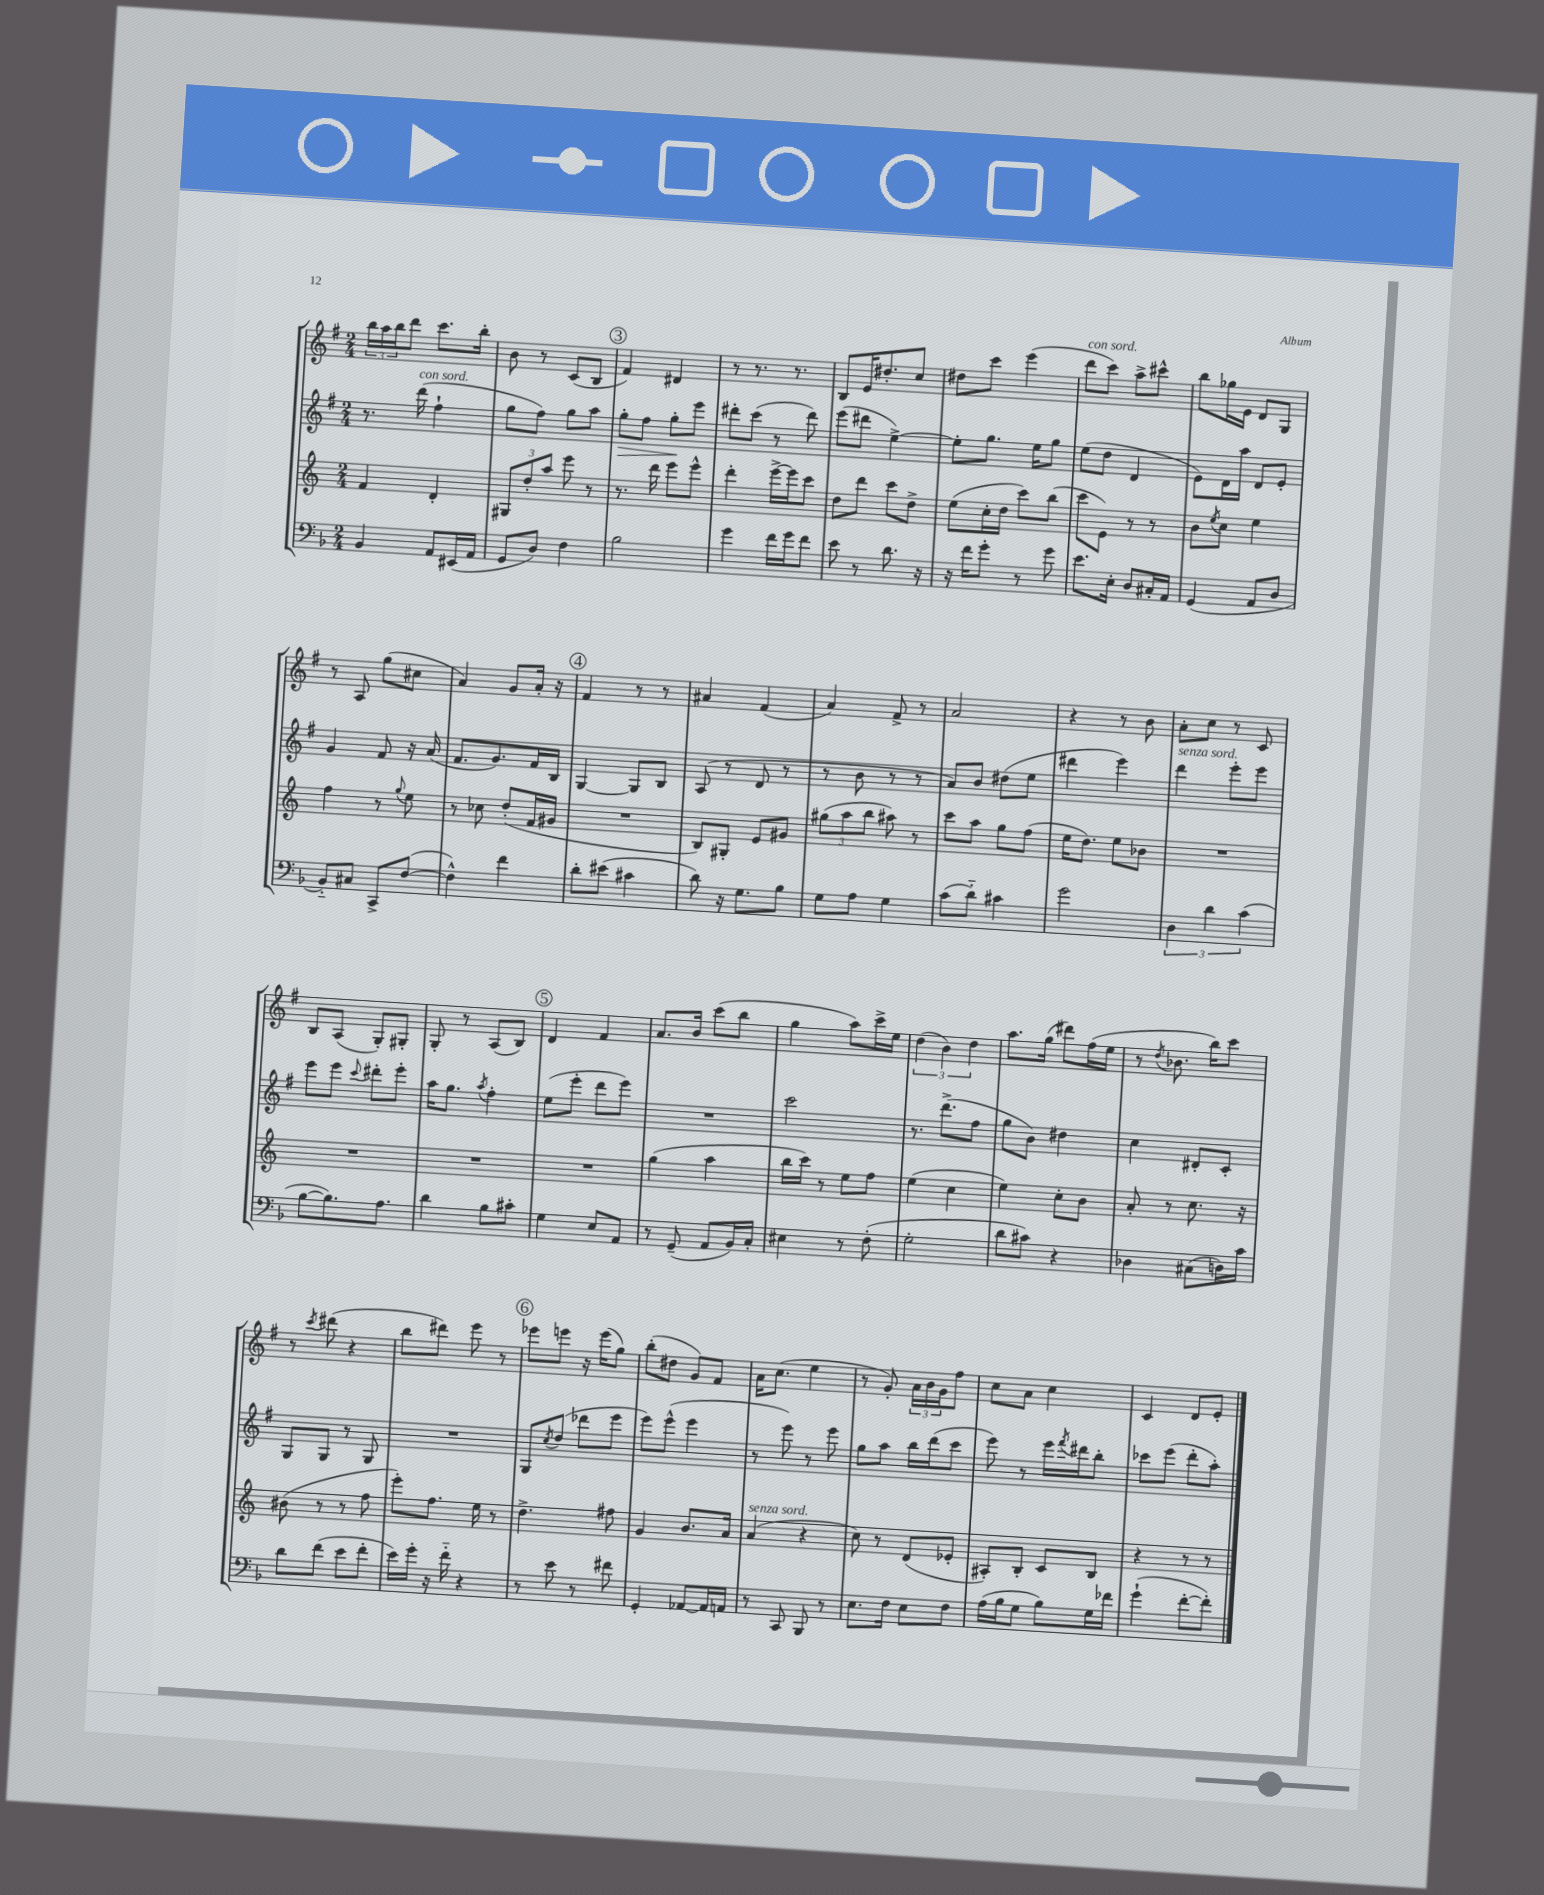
<<
\new StaffGroup <<
\new Staff = "s0" {
    \clef treble \key g \major \numericTimeSignature \time 2/4
    \tuplet 3/2 { b''16 a''16 b''16 } d'''8 c'''8. b''16-. |
    b'8 r8 c'8( b8 |
    \mark \markup { \circle "3" } fis'4) dis'4 |
    r8 r8. r8. |
    b8 e'16 dis''8.-. c''8 |
    dis''8 c'''8 e'''4( |
    d'''8^\markup { \italic "con sord." } c'''8) a''8-> cis'''8-^ |
    b''8 ges''16 e'16 d'8 g8 |
    r8 a8 g''8( cis''8 |
    a'4) g'8 a'16-. r16 |
    \mark \markup { \circle "4" } fis'4 r8 r8 |
    ais'4 fis'4( |
    a'4) fis'8-> r8 |
    a'2 |
    r4 r8 b'8 |
    a'8-. c''8 r8 c'8 |
    b8 a8( g8-.) gis8-. |
    g8-. r8 a8( b8) |
    \mark \markup { \circle "5" } d'4 fis'4 |
    a'8. b'16 c'''8( b''8 |
    g''4 a''8) c'''16-> e''16 |
    \tuplet 3/2 { d''4( b'4) d''4 } |
    a''8. g''16( dis'''8) fis''16( e''16 |
    r8 \acciaccatura { d''8 } bes'8. b''16) c'''8 |
    r8 \acciaccatura { c'''8 } dis'''8( r4 |
    b''8 dis'''8) e'''8 r8 |
    \mark \markup { \circle "6" } ees'''8 e'''8 r16 e'''16( g''8) |
    b''8-.( dis''8 g'8) fis'8 |
    a'16 c''8.( e''4 |
    r8 g'8-.) \tuplet 3/2 { a'16 b'16 g'16 } fis''8 |
    c''8 a'8 c''4 |
    c'4 d'8 e'8-. \bar "|." |
}
\new Staff = "s1" {
    \clef treble \key g \major \numericTimeSignature \time 2/4
    r8. d'''16^\markup { \italic "con sord." }( fis''4-! |
    g''8 fis''8) g''8 a''8 |
    \mark \markup { \circle "3" } g''8-.\> fis''8 g''8-.\! e'''8 |
    dis'''8-. c'''8( r8 dis'''8) |
    e'''8( dis'''8 e''4~->) |
    e''8-. g''8. e''16 g''8 |
    e''8( d''8 d'4 |
    e'8) d'16 a''16 d'8 e'8-. |
    g'4 fis'8 r16 a'16( |
    fis'8. g'8.) fis'16 b16 |
    \mark \markup { \circle "4" } g4~ g8 b8 |
    a8( r8 d'8 r8 |
    r8 b'8 r8 r8 |
    a'8) b'8 dis''8( e''8 |
    dis'''4 e'''4) |
    d'''4^\markup { \italic "senza sord." } e'''8-. e'''8 |
    e'''8 e'''8 \appoggiatura { c'''8 } dis'''8-. e'''8-. |
    a''16 g''8. \acciaccatura { a''8 } fis''4-. |
    \mark \markup { \circle "5" } e''8( e'''8-. d'''8 e'''8) |
    R2 |
    c'''2 |
    r8. d'''8.->( fis''8 |
    g''8 b'8) dis''4 |
    c''4 dis'8-. c'8-. |
    g8 g8 r8 g8 |
    R2 |
    \mark \markup { \circle "6" } g8 \acciaccatura { c''8 } d''8( des'''8 e'''8 |
    e'''8) e'''8-^( e'''4 |
    r8 e'''8) r8 e'''8 |
    g''8 a''8 b''16 d'''16( c'''8 |
    e'''8) r8 e'''16 \acciaccatura { fis'''8 } dis'''16 b''8-. |
    ces'''8 e'''8( d'''8-. a''8-.) \bar "|." |
}
\new Staff = "s2" {
    \clef treble \key c \major \numericTimeSignature \time 2/4
    f'4 d'4-. |
    \tuplet 3/2 { gis8 d''8-. a''8 } e'''8 r8 |
    \mark \markup { \circle "3" } r8. d'''16 e'''8 e'''8-^ |
    d'''4-. e'''16~-> e'''16 c'''8 |
    d''8 d'''8 c'''8 d''8-> |
    e''8( c''16-. d''16 c'''8) b''8( |
    c'''8 e'8) r8 r8 |
    b'8 \acciaccatura { e''8 } c''8 e''4 |
    f''4 r8 \appoggiatura { g''8 } e''8 |
    r8 ces''8 d''8-.( f'16 gis'16 |
    \mark \markup { \circle "4" } R2 |
    b8) gis8-. e'8 gis'8 |
    \tuplet 3/2 { gis''8( a''8 b''8 } ais''8) r8 |
    c'''8 a''8 g''8 f''8( |
    e''16 d''8.) e''8 bes'8 |
    R2 |
    R2 |
    R2 |
    \mark \markup { \circle "5" } R2 |
    g''4( a''4 |
    b''16 c'''16) r8 e''8 f''8 |
    e''4( c''4 |
    e''4) c''8-. b'8 |
    a'8-. r8 c''8. r16 |
    bis'8( r8 r8 f''8 |
    e'''8-.) f''8. e''16 r8 |
    \mark \markup { \circle "6" } d''4.-> fis''8 |
    g'4 b'8. a'16 |
    a'4^\markup { \italic "senza sord." }( r4 |
    c''8) r8 d'8( ees'8-. |
    ais8-.) b8-. c'8 b8 |
    r4 r8 r8 \bar "|." |
}
\new Staff = "s3" {
    \clef bass \key f \major \numericTimeSignature \time 2/4
    bes,4 a,8 eis,16( a,16 |
    g,8 d8) f4 |
    \mark \markup { \circle "3" } bes2 |
    g'4 f'16 g'16 f'8 |
    e'8 r8 d'8. r16 |
    r16 f'16 g'8-. r8 g'8 |
    e'8. e16-. d8 cis16-. a,16 |
    g,4( a,8 d8 |
    bes,8-_) cis8 c,8-> f8~( |
    f4-^) f'4 |
    \mark \markup { \circle "4" } d'8-. eis'8( cis'4 |
    d'8) r16 g8. bes8 |
    g8 a8 g4 |
    c'8( d'8-_) cis'4 |
    g'2 |
    \tuplet 3/2 { d4 d'4 c'4( } |
    bes8~ bes8.) a8. |
    d'4 bes8 cis'8-. |
    \mark \markup { \circle "5" } g4 e8 a,8 |
    r8 g,8--( a,8 bes,16) c16-. |
    eis4 r8 f8-.( |
    g2-. |
    d'8 cis'8) r4 |
    des4 cis8( d16) c'16 |
    d'8 f'8( e'8 f'8-. |
    e'16) g'16-. r16 f'16-_ r4 |
    \mark \markup { \circle "6" } r8 e'8 r8 fis'8 |
    g,4-. aes,8~ aes,16 a,16 |
    r8 c,8 bes,,8 r8 |
    e8. f16 e8 f8 |
    a16( bes16 g8 bes8) g16 fes'16 |
    g'4-!( f'8~-. f'8-.) \bar "|." |
}
>>
>>
\layout { \context { \Score \remove "Bar_number_engraver" } }
